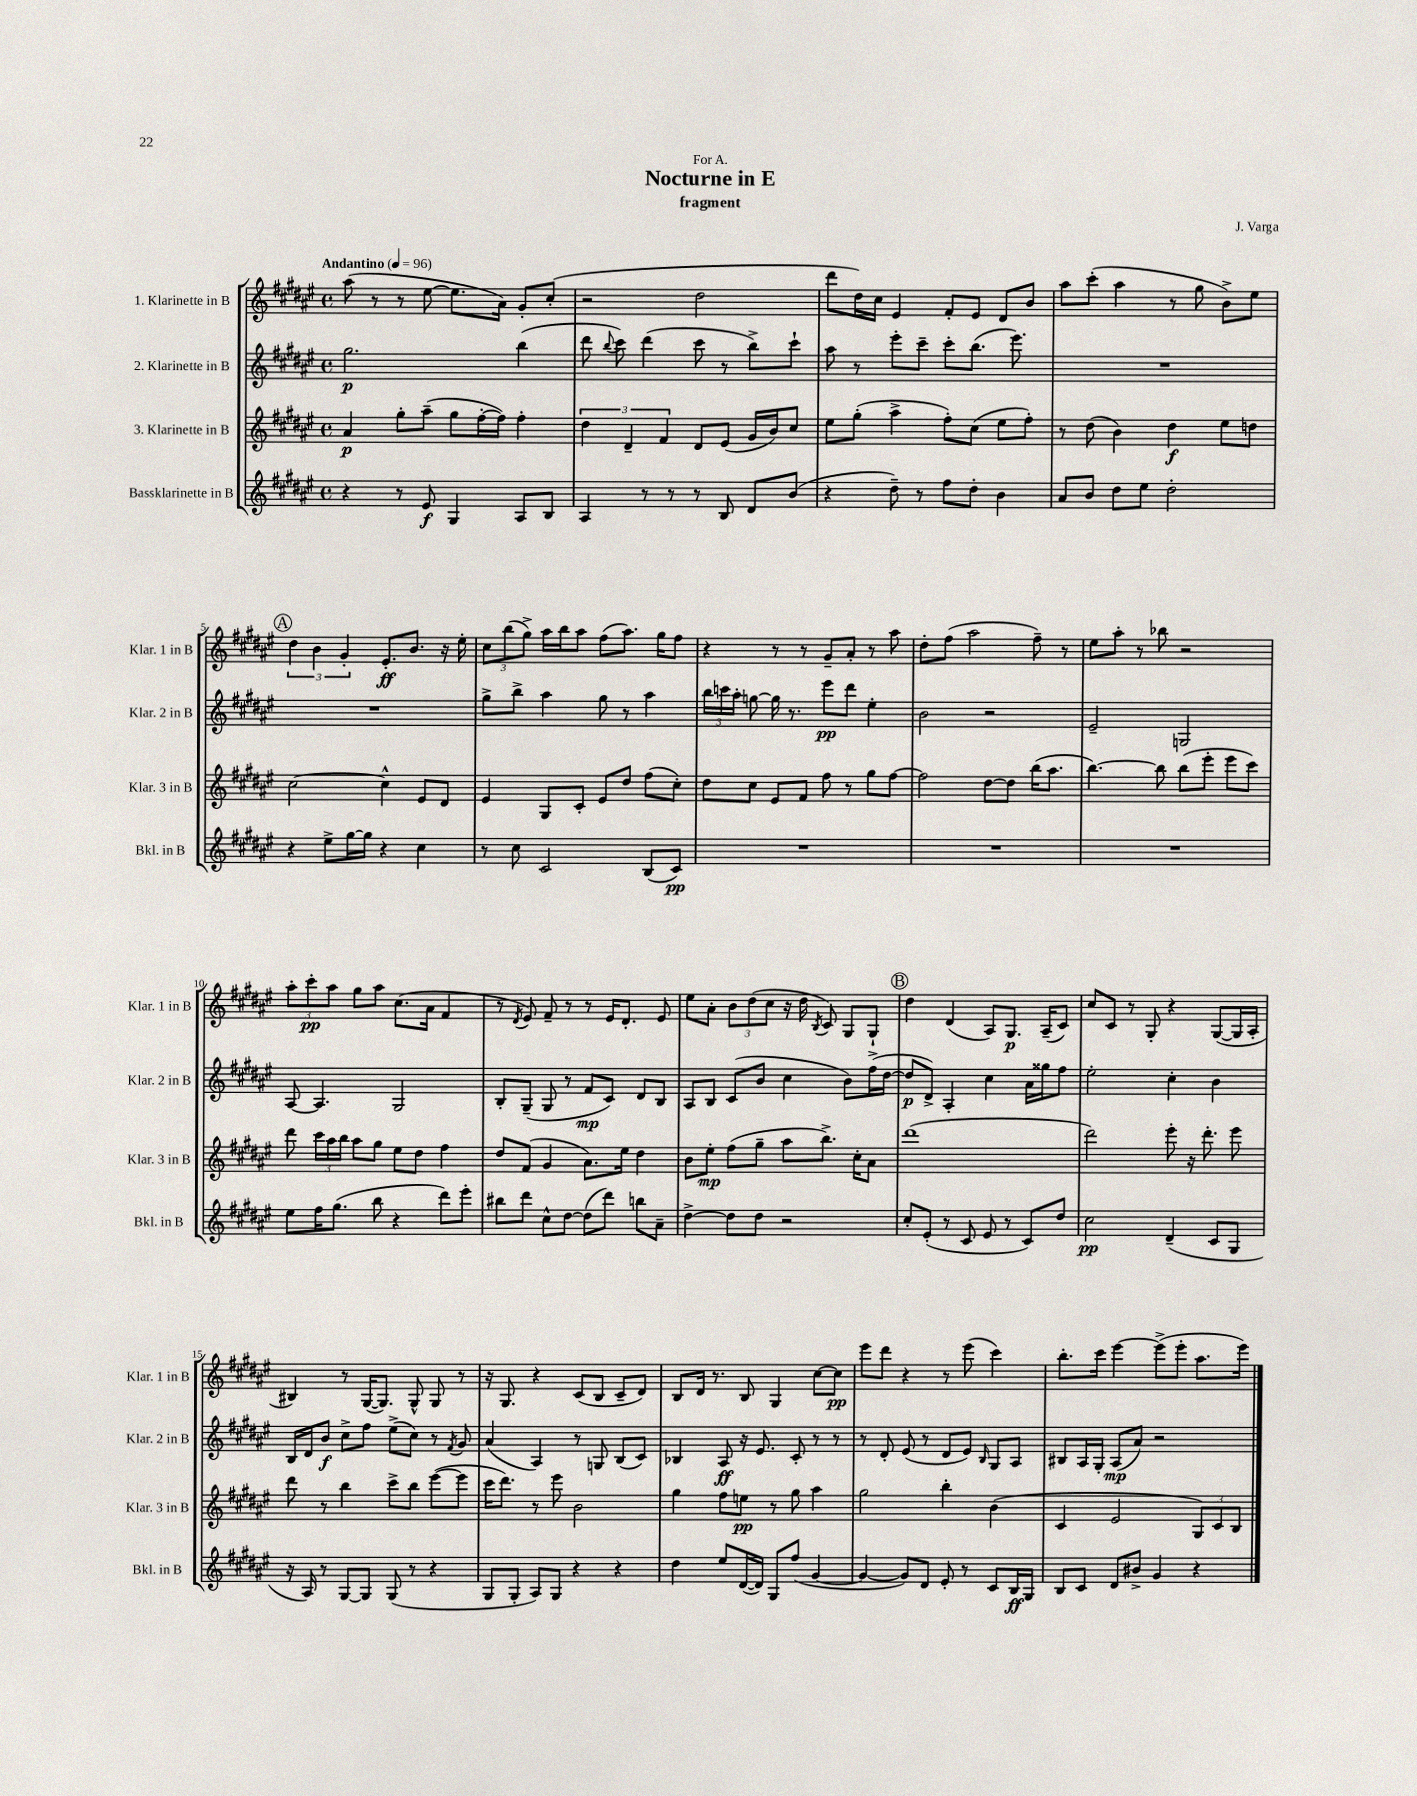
\header { title = "Nocturne in E" composer = "J. Varga" subtitle = "fragment" dedication = "For A." }
<<
\new StaffGroup <<
\new Staff = "s0" \with { instrumentName = "1. Klarinette in B" shortInstrumentName = "Klar. 1 in B" } {
    \clef treble \key fis \major \defaultTimeSignature \time 4/4 \tempo "Andantino" 4 = 96
    \autoBeamOff ais''8( r8 r8 eis''8~ eis''8.[ ais'16]) gis'8[-. cis''8]-.( |
    r2 dis''2 |
    dis'''8[ dis''16) cis''16] eis'4 fis'8[-. eis'8] dis'8[ b'8] |
    ais''8[ cis'''8]-.( ais''4 r8 gis''8 b'8[->) eis''8] |
    \mark \markup { \circle "A" } \tuplet 3/2 { dis''4 b'4 gis'4-. } eis'8.[-.\ff b'8.] r16 eis''16-. |
    \tuplet 3/2 { cis''8[ b''8( gis''8]->) } ais''16[ b''16 ais''8] fis''8[( ais''8.]) gis''16[ fis''8] |
    r4 r8 r8 gis'8[-- ais'8]-. r8 ais''8 |
    dis''8[-. fis''8]( ais''2 fis''8--) r8 |
    eis''8[ ais''8]-. r8 bes''8 r2 |
    \tuplet 3/2 { ais''8[-. cis'''8-.\pp ais''8] } gis''8[ ais''8] cis''8.[( ais'16] fis'4 |
    r8 \acciaccatura { dis'8 } eis'8) fis'8-- r8 r8 eis'16[ dis'8.]-. eis'8 |
    eis''8[ ais'8]-. \tuplet 3/2 { b'8[ dis''8( cis''8] } r16 dis''16 \acciaccatura { b8 } cis'8) gis8[ gis8]-! |
    \mark \markup { \circle "B" } dis''4 dis'4( ais8[) gis8.]\p ais16[--( cis'8]) |
    cis''8[ cis'8] r8 gis8-. r4 gis8[~( gis16 ais16]-. |
    bis4) r8 gis16[~( gis8.]) gis8-^ gis8 r8 |
    r16 gis8. r4 cis'8[( b8] cis'8[-- dis'8]) |
    b8[ dis'16] r8. b8 gis4 cis''8[~ cis''8]\pp |
    eis'''8[ dis'''8] r4 r8 eis'''8( cis'''4) |
    b''8.[-. cis'''16] eis'''4~ eis'''8[->( eis'''8]-. ais''8.[ eis'''16]) \bar "|." |
}
\new Staff = "s1" \with { instrumentName = "2. Klarinette in B" shortInstrumentName = "Klar. 2 in B" } {
    \clef treble \key fis \major \defaultTimeSignature \time 4/4
    \autoBeamOff gis''2.\p b''4( |
    dis'''8 \appoggiatura { b''8 } cis'''8) dis'''4( cis'''8 r8 b''8[->) cis'''8]-! |
    ais''8 r8 eis'''8[-. cis'''8]-- cis'''8[-. b''8.]( eis'''8.) |
    R1 |
    \mark \markup { \circle "A" } R1 |
    gis''8[-> b''8]-> ais''4 gis''8 r8 ais''4 |
    \tuplet 3/2 { b''16[ c'''16 ais''16]-. } g''8~ g''16 r8. eis'''8[\pp dis'''8] eis''4-. |
    b'2 r2 |
    eis'2-- g2 |
    ais8~ ais4. gis2 |
    b8[-. gis8]--( gis8 r8 fis'8[\mp cis'8]) dis'8[ b8] |
    ais8[ b8] cis'8[( b'8] cis''4 b'8[) fis''16->( dis''16]~ |
    \mark \markup { \circle "B" } dis''8[\p dis'8]->) ais4-. cis''4 ais'16[ gisis''16 fis''8] |
    eis''2-. cis''4-. b'4 |
    b16[ dis'16 b'8]\f cis''8[-> fis''8] eis''8[->( cis''8]) r8 \acciaccatura { fis'8 } gis'8 |
    ais'4( ais4) r8 g8 b8[( cis'8]) |
    bes4 ais8\ff r16 eis'8. cis'8-. r8 r8 |
    r8 dis'8-. eis'8( r8 dis'8[ eis'8]) \grace { b16 } gis8[ ais8] |
    bis8[ ais16 gis16]-. ais8[\mp( ais'8]) r2 \bar "|." |
}
\new Staff = "s2" \with { instrumentName = "3. Klarinette in B" shortInstrumentName = "Klar. 3 in B" } {
    \clef treble \key fis \major \defaultTimeSignature \time 4/4
    \autoBeamOff ais'4\p gis''8[-. ais''8]--( gis''8[ fis''16~-. fis''16]) fis''4-. |
    \tuplet 3/2 { dis''4 dis'4-- fis'4 } dis'8[ eis'8]( gis'16[ b'16) cis''8] |
    eis''8[ gis''8]-.( ais''4-> fis''8[-.) cis''8]( eis''8[ fis''8]-.) |
    r8 dis''8( b'4) dis''4\f eis''8[ d''8] |
    \mark \markup { \circle "A" } cis''2~ cis''4-^ eis'8[ dis'8] |
    eis'4 gis8[ cis'8]-. eis'8[ dis''8] fis''8[( cis''8]-.) |
    dis''8[ cis''8] eis'8[ fis'8] fis''8 r8 gis''8[ fis''8]~ |
    fis''2 dis''8[~ dis''8] b''16[( ais''8.] |
    b''4.~) b''8 b''8[( eis'''8]-. eis'''8[ cis'''8]) |
    dis'''8 \tuplet 3/2 { cis'''16[ ais''16 b''16] } ais''8[ gis''8] eis''8[ dis''8] fis''4 |
    dis''8[ fis'8]( gis'4 ais'8.[) eis''16] dis''4 |
    b'8[ eis''8]-.\mp fis''8[( gis''8]-- ais''8[ b''8.]->) cis''16[-. ais'8] |
    \mark \markup { \circle "B" } dis'''1( |
    dis'''2) eis'''8-. r16 dis'''8.-. eis'''8 |
    dis'''8 r8 b''4 cis'''8[-> b''8] eis'''8[~( eis'''8] |
    cis'''16[ dis'''8.]) r8 eis'''8 b'2 |
    gis''4 fis''8[ e''8]\pp r8 gis''8 ais''4 |
    gis''2 b''4-. b'4( |
    cis'4 eis'2 \tuplet 3/2 { gis8[) cis'8 b8] } \bar "|." |
}
\new Staff = "s3" \with { instrumentName = "Bassklarinette in B" shortInstrumentName = "Bkl. in B" } {
    \clef treble \key fis \major \defaultTimeSignature \time 4/4
    \autoBeamOff r4 r8 eis'8\f gis4 ais8[ b8] |
    ais4 r8 r8 r8 b8 dis'8[ b'8]( |
    r4 dis''8--) r8 fis''8[ dis''8]-. b'4 |
    ais'8[ b'8] dis''8[ eis''8] dis''2-. |
    \mark \markup { \circle "A" } r4 eis''8[-> gis''16~ gis''16] r4 cis''4 |
    r8 cis''8 cis'2 b8[( cis'8]\pp) |
    R1 |
    R1 |
    R1 |
    eis''8[ fis''16 gis''8.]( b''8 r4 dis'''8[) eis'''8]-. |
    bis''8[ dis'''8] cis''8[-^ dis''8]~ dis''8[( dis'''8]) b''8[ ais'8]-- |
    dis''4~-> dis''8[ dis''8] r2 |
    \mark \markup { \circle "B" } cis''8[-. eis'8]-.( r8 cis'8 eis'8 r8 cis'8[) dis''8] |
    cis''2\pp dis'4--( cis'8[ gis8] |
    r16 ais16) r8 gis8[~ gis8] gis8( r8 r4 |
    gis8[ gis8]-. ais8[) gis8] r4 r4 |
    dis''4 eis''8[ dis'16~( dis'16]) gis8[ fis''8]( gis'4~ |
    gis'4~ gis'8[) dis'8] eis'8-. r8 cis'8[ b16\ff gis16] |
    b8[ cis'8] dis'8[ bis'8]-> gis'4 r4 \bar "|." |
}
>>
>>
